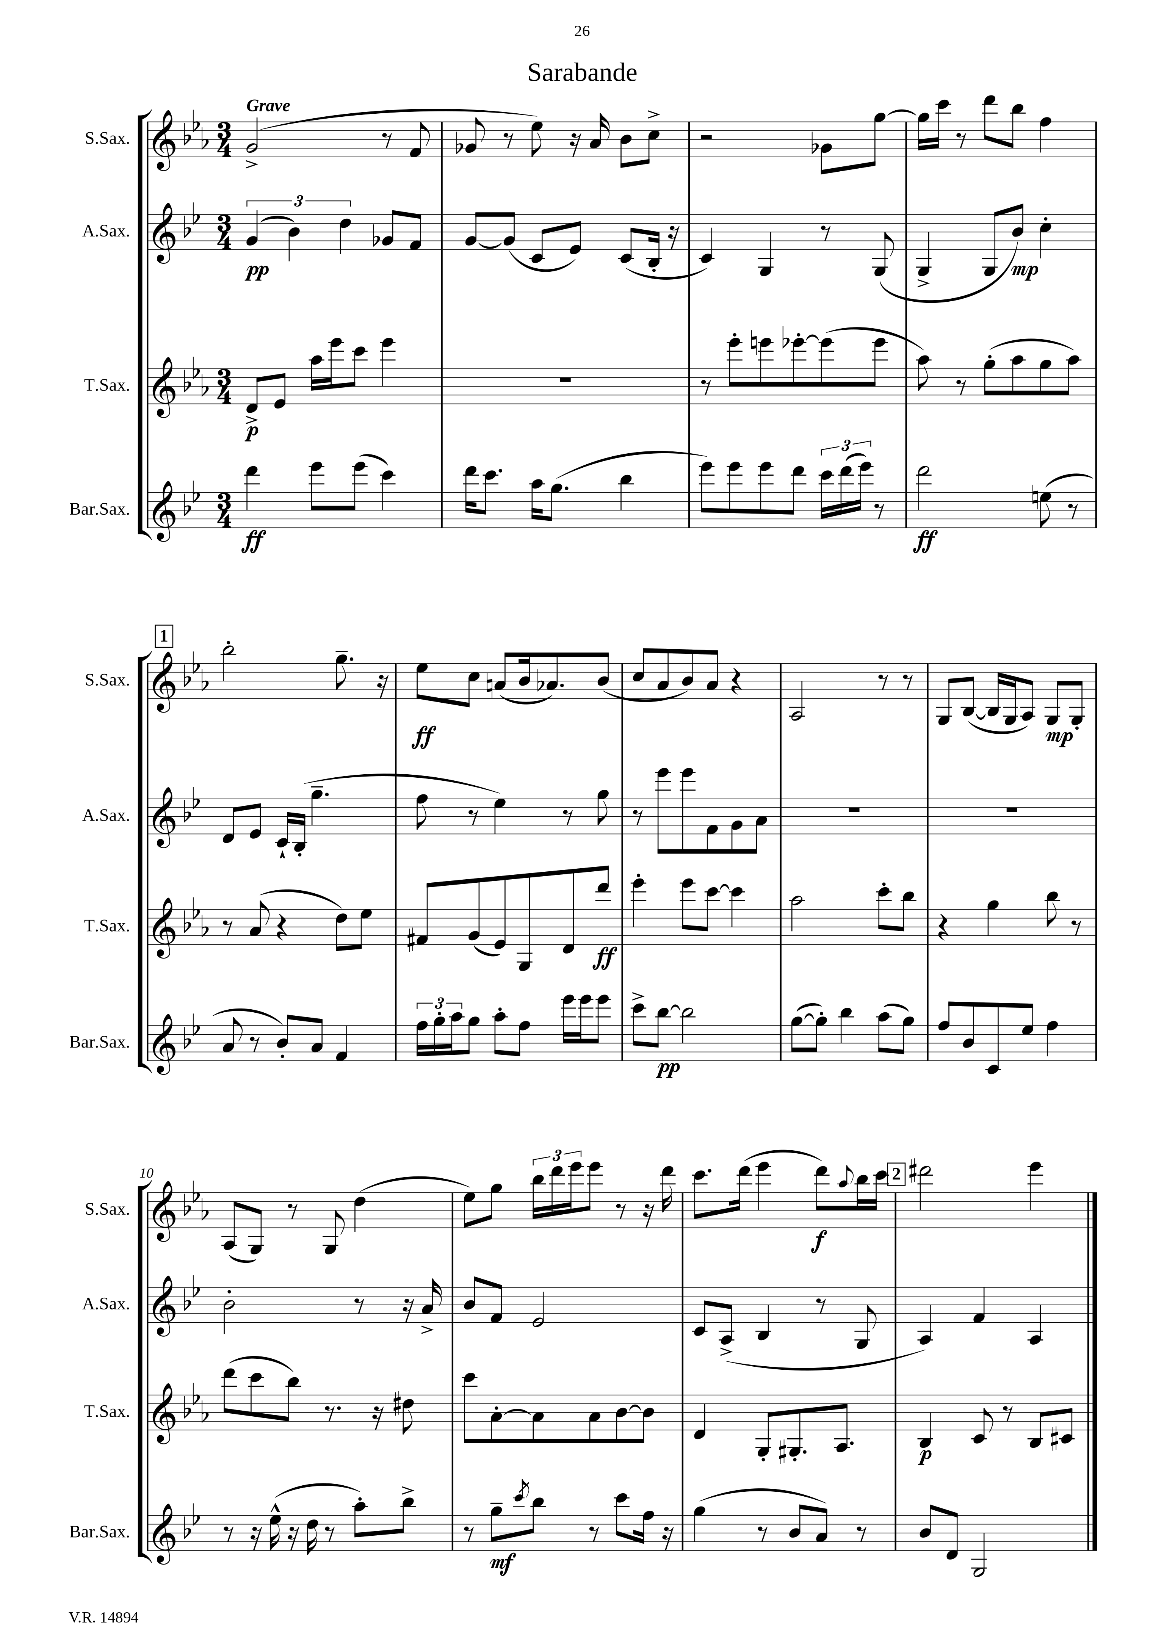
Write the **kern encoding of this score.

**kern	**dynam	**kern	**dynam	**kern	**dynam	**kern	**dynam
*part4	*part4	*part3	*part3	*part2	*part2	*part1	*part1
*staff4	*staff4	*staff3	*staff3	*staff2	*staff2	*staff1	*staff1
*I"Bar.Sax.	*	*I"T.Sax.	*	*I"A.Sax.	*	*I"S.Sax.	*
*I'Bar.Sax.	*	*I'T.Sax.	*	*I'A.Sax.	*	*I'S.Sax.	*
*clefG2	*	*clefG2	*	*clefG2	*	*clefG2	*
*k[b-e-]	*	*k[b-e-a-]	*	*k[b-e-]	*	*k[b-e-a-]	*
*M3/4	*	*M3/4	*	*M3/4	*	*M3/4	*
=1	=1	=1	=1	=1	=1	=1	=1
!	!	!	!	!	!	!LO:TX:a:B:t=Grave	!
4ddd\	ff	8d^/L	p	(6g/	pp	(2g^/	.
.	.	8e-/J	.	.	.	.	.
.	.	.	.	6b-\)	.	.	.
8eee-\L	.	16aa-\LL	.	.	.	.	.
.	.	16eee-\J	.	.	.	.	.
.	.	.	.	6dd\	.	.	.
(8eee-\J	.	8ccc\J	.	.	.	.	.
4ccc\)	.	4eee-\	.	8g-X/L	.	8r	.
.	.	.	.	8f/J	.	8f/	.
=2	=2	=2	=2	=2	=2	=2	=2
16ddd\KL	.	2.r	.	[8g/L	.	8g-X/	.
8.ccc\J	.	.	.	.	.	.	.
.	.	.	.	(8g/J]	.	8r	.
16aa\KL	.	.	.	8c/L	.	8ee-\)	.
(8.gg\J	.	.	.	.	.	.	.
.	.	.	.	8e-/J)	.	16r	.
.	.	.	.	.	.	16a-/	.
4bb-\	.	.	.	(8c/L	.	8b-\L	.
.	.	.	.	16B-'/Jk	.	8cc^\J	.
.	.	.	.	16r	.	.	.
=3	=3	=3	=3	=3	=3	=3	=3
8eee-\L)	.	8r	.	4c/)	.	2r	.
8eee-\	.	8eee-'\L	.	.	.	.	.
8eee-\	.	8eeen\	.	4G/	.	.	.
8ddd\J	.	[8eee-X'\	.	.	.	.	.
24ccc\LL	.	(8eee-\]	.	8r	.	8g-X\L	.
(24ddd\	.	.	.	.	.	.	.
24eee-\JJ)	.	.	.	.	.	.	.
8r	.	8eee-\J	.	(8G/	.	[8gg\J	.
=4	=4	=4	=4	=4	=4	=4	=4
2ddd\	ff	8aa-\)	.	4G^/	.	16gg\LL]	.
.	.	.	.	.	.	16ccc\JJ	.
.	.	8r	.	.	.	8r	.
.	.	(8gg'\L	.	8G/L	.	8ddd\L	.
.	.	8aa-\	.	8b-/J)	mp	8bb-\J	.
(8een\	.	8gg\	.	4cc'\	.	4ff\	.
8r	.	8aa-\J)	.	.	.	.	.
!!LO:LB:g=z
!!LO:REH:place=s1:t=1
=5	=5	=5	=5	=5	=5	=5	=5
8a/	.	8r	.	8d/L	.	2bb-'\	.
8r	.	(8a-/	.	8e-/J	.	.	.
8b-'/L)	.	4r	.	16c`/LL	.	.	.
.	.	.	.	(16B-'/JJ	.	.	.
8a/J	.	.	.	4.gg~\	.	.	.
4f/	.	8dd\L)	.	.	.	8.gg~\	.
.	.	8ee-\J	.	.	.	.	.
.	.	.	.	.	.	16r	.
=6	=6	=6	=6	=6	=6	=6	=6
24ff\LL	.	8f#X/L	.	8ff\	.	8ee-\L	ff
24gg'\	.	.	.	.	.	.	.
24aa\J	.	.	.	.	.	.	.
8gg\J	.	(8g/	.	8r	.	8cc\J	.
8aa'\L	.	8e-/)	.	4ee-\)	.	(8an/L	.
8ff\J	.	8G/	.	.	.	16b-/k	.
.	.	.	.	.	.	8.a-X/)	.
16eee-\LL	.	8d/	.	8r	.	.	.
16eee-\J	.	.	.	.	.	.	.
8eee-\J	.	8ddd/J	ff	8gg\	.	(8b-/J	.
=7	=7	=7	=7	=7	=7	=7	=7
8ccc^\L	.	4eee-'\	.	8r	.	8cc/L	.
[8bb-\J	pp	.	.	8eee-\L	.	8a-/	.
2bb-\]	.	8eee-\L	.	8eee-\	.	8b-/)	.
.	.	[8ccc\J	.	8f\	.	8a-/J	.
.	.	4ccc\]	.	8g\	.	4r	.
.	.	.	.	8a\J	.	.	.
=8	=8	=8	=8	=8	=8	=8	=8
([8gg\L	.	2aa-\	.	2.r	.	2A-/	.
8gg'\J])	.	.	.	.	.	.	.
4bb-\	.	.	.	.	.	.	.
(8aa\L	.	8ccc'\L	.	.	.	8r	.
8gg\J)	.	8bb-\J	.	.	.	8r	.
=9	=9	=9	=9	=9	=9	=9	=9
8ff/L	.	4r	.	2.r	.	8G/L	.
8b-/	.	.	.	.	.	([8B-/J	.
8c/	.	4gg\	.	.	.	16B-/LL]	.
.	.	.	.	.	.	16G/J	.
8ee-/J	.	.	.	.	.	8A-/J)	.
4ff\	.	8bb-\	.	.	.	8G/L	mp
.	.	8r	.	.	.	8G'/J	.
!!LO:LB:g=z
=10	=10	=10	=10	=10	=10	=10	=10
8r	.	(8ddd\L	.	2b-'\	.	(8A-/L	.
16r	.	8ccc\	.	.	.	8G/J)	.
(16ee-^^\	.	.	.	.	.	.	.
16r	.	8bb-\J)	.	.	.	8r	.
16dd\	.	.	.	.	.	.	.
8r	.	8.r	.	.	.	8G/	.
8aa'\L)	.	.	.	8r	.	(4dd\	.
.	.	16r	.	.	.	.	.
8bb-^\J	.	8dd#X\	.	16r	.	.	.
.	.	.	.	16a^/	.	.	.
=11	=11	=11	=11	=11	=11	=11	=11
8r	.	8ccc\L	.	8b-/L	.	8ee-\L)	.
8gg~\L	mf	[8a-'\	.	8f/J	.	8gg\J	.
8qccc/	.	.	.	.	.	.	.
8bb-\J	.	8a-\]	.	2e-/	.	24bb-\LL	.
.	.	.	.	.	.	24ddd\	.
.	.	.	.	.	.	24eee-\J	.
8r	.	8a-\	.	.	.	8eee-\J	.
8ccc\L	.	[8b-\	.	.	.	8r	.
16ff\Jk	.	8b-\J]	.	.	.	16r	.
16r	.	.	.	.	.	16ddd\	.
=12	=12	=12	=12	=12	=12	=12	=12
(4gg\	.	4d/	.	8c/L	.	8.ccc\L	.
.	.	.	.	(8A^/J	.	.	.
.	.	.	.	.	.	(16ddd\Jk	.
8r	.	8G'/L	.	4B-/	.	4eee-\	.
8b-/L	.	8.G#X'/	.	.	.	.	.
8a/J)	.	.	.	8r	.	8ddd\L)	f
.	.	8.A-/J	.	.	.	.	.
.	.	.	.	.	.	8qqaa-/	.
8r	.	.	.	8G/	.	16bb-\L	.
.	.	.	.	.	.	16ccc\JJ	.
!!LO:REH:place=s1:t=2
=13	=13	=13	=13	=13	=13	=13	=13
8b-/L	.	4B-/	p	4A/)	.	2ddd#X\	.
8d/J	.	.	.	.	.	.	.
2G/	.	8c/	.	4f/	.	.	.
.	.	8r	.	.	.	.	.
.	.	8B-/L	.	4A/	.	4eee-\	.
.	.	8c#X/J	.	.	.	.	.
==	==	==	==	==	==	==	==
*-	*-	*-	*-	*-	*-	*-	*-
